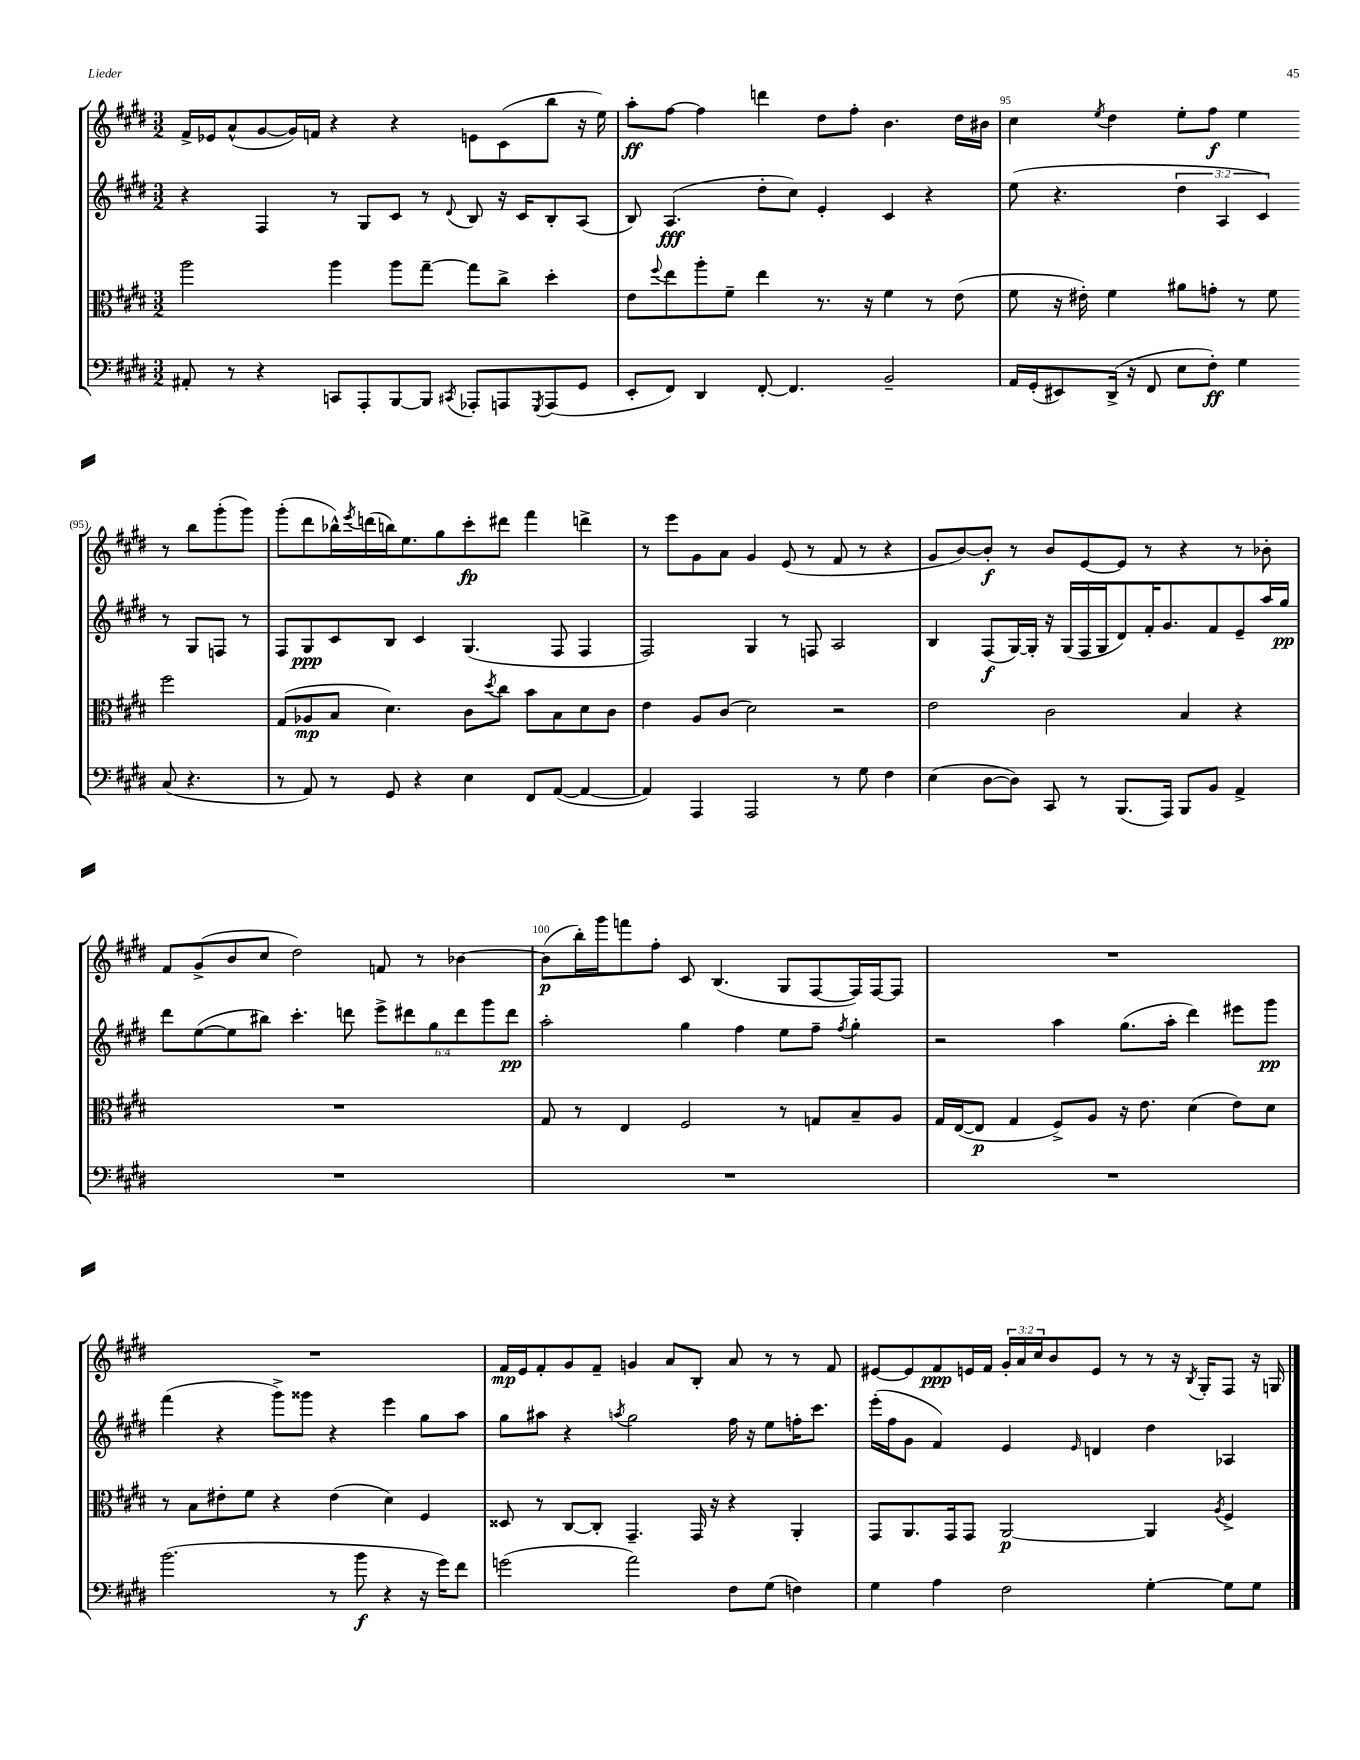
<<
\new StaffGroup <<
\new Staff = "s0" {
    \clef treble \key e \major \numericTimeSignature \time 3/2 \override Staff.TupletNumber.text = #tuplet-number::calc-fraction-text
    fis'16-> ees'16 a'8-^( gis'8~ gis'16) f'16 r4 r4 e'8 cis'8( b''8 r16 e''16) |
    a''8-.\ff fis''8~ fis''4 d'''4 dis''8 fis''8-. b'4. dis''16 bis'16 |
    cis''4 \acciaccatura { e''8 } dis''4 e''8-. fis''8\f e''4 r8 b''8 gis'''8-.( gis'''8) |
    gis'''8-.( dis'''8 bes''16-^) \acciaccatura { e'''8 } d'''16( b''16) e''8. gis''8 cis'''8-.\fp dis'''8 fis'''4 d'''4-> |
    r8 e'''8 gis'8 a'8 gis'4 e'8( r8 fis'8 r8 r4 |
    gis'8 b'8~) b'8-.\f r8 b'8 e'8~ e'8 r8 r4 r8 bes'8-. |
    fis'8 gis'8->( b'8 cis''8 dis''2) f'8 r8 bes'4~ |
    bes'8\p( b''16-.) gis'''16 f'''8 fis''8-. cis'8 b4.( gis8 fis8~ fis16) fis16~ fis8 |
    R1. |
    R1. |
    fis'16\mp e'16 fis'8-. gis'8 fis'8-- g'4 a'8 b8-. a'8 r8 r8 fis'8 |
    eis'8~ eis'8 fis'8\ppp e'16 fis'16 \tuplet 3/2 { gis'16-. a'16 cis''16 } b'8 e'8 r8 r8 r16 \acciaccatura { b8 } gis16-. fis8 r16 g16 \bar "|." |
}
\new Staff = "s1" {
    \clef treble \key e \major \numericTimeSignature \time 3/2 \override Staff.TupletNumber.text = #tuplet-number::calc-fraction-text
    r4 fis4 r8 gis8 cis'8 r8 \appoggiatura { dis'8 } b8 r16 cis'16 b8-. a8( |
    b8) a4.\fff( dis''8-. cis''8) e'4-. cis'4 r4 |
    e''8( r4. \tuplet 3/2 { dis''4 a4 cis'4) } r8 gis8 f8 r8 |
    fis8 gis8\ppp cis'8 b8 cis'4 gis4.( fis8 fis4 |
    fis2) gis4 r8 f8 a2 |
    b4 fis8\f( gis16~) gis16-. r16 gis16( fis16 gis16 dis'8) fis'16-. gis'8. fis'8 e'8-- a''16 gis''16\pp |
    dis'''8 e''8~( e''8 bis''8) cis'''4.-. d'''8 \tuplet 6/4 { e'''8-> dis'''8 gis''8 dis'''8 gis'''8 dis'''8\pp } |
    a''2-. gis''4 fis''4 e''8 fis''8-- \acciaccatura { fis''8 } gis''4-. |
    r2 a''4 gis''8.( a''16-. dis'''4) eis'''8 gis'''8\pp |
    fis'''4( r4 gis'''8->) gisis'''8 r4 e'''4 gis''8 a''8 |
    gis''8 ais''8 r4 \acciaccatura { a''8 } gis''2 fis''16 r16 e''8 f''16-. cis'''8. |
    e'''16-.( fis''16 gis'8 fis'4) e'4 \grace { e'16 } d'4 dis''4 aes4 \bar "|." |
}
\new Staff = "s2" {
    \clef alto \key e \major \numericTimeSignature \time 3/2
    a''2 a''4 a''8 gis''8~-- gis''8 cis''8-> dis''4-. |
    e'8 \appoggiatura { fis''8 } e''8 a''8-. fis'8-- e''4 r8. r16 fis'4 r8 e'8( |
    fis'8 r16 eis'16-.) fis'4 ais'8 g'8-. r8 fis'8 fis''2 |
    gis8( aes8\mp b8 dis'4.) cis'8 \acciaccatura { dis''8 } cis''8 b'8 b8 dis'8 cis'8 |
    e'4 a8 cis'8( dis'2) r2 |
    e'2 cis'2 b4 r4 |
    R1. |
    gis8 r8 e4 fis2 r8 g8 b8-- a8 |
    gis16 e16~( e8\p gis4 fis8->) a8 r16 e'8. dis'4( e'8) dis'8 |
    r8 b8 eis'8-. fis'8 r4 eis'4( dis'4) fis4 |
    disis8 r8 cis8~ cis8-. gis,4.-- gis,16 r16 r4 a,4-. |
    gis,8 a,8. gis,16 gis,8 a,2~\p a,4 \acciaccatura { a8 } fis4-> \bar "|." |
}
\new Staff = "s3" {
    \clef bass \key e \major \numericTimeSignature \time 3/2
    ais,8-. r8 r4 c,8 a,,8-. b,,8~ b,,8 \acciaccatura { cis,8 } aes,,8-. a,,8 \acciaccatura { gis,,8 } a,,8( gis,8 |
    e,8-. fis,8) dis,4 fis,8~-. fis,4. b,2-- |
    a,16 gis,16-.( eis,8) dis,16->( r16 fis,8 e8 fis8-.\ff) gis4 cis8( r4. |
    r8 a,8) r8 gis,8 r4 e4 fis,8 a,8~( a,4~ |
    a,4) a,,4 a,,2 r8 gis8 fis4 |
    e4( dis8~ dis8) cis,8 r8 b,,8.( a,,16) b,,8 b,8 a,4-> |
    R1. |
    R1. |
    R1. |
    b'2.( r8 b'8\f r4 r16 gis'16) fis'8 |
    g'2( a'2) fis8 gis8( f4) |
    gis4 a4 fis2 gis4~-. gis8 gis8 \bar "|." |
}
>>
>>
\layout { \context { \Score currentBarNumber = #93 \override BarNumber.break-visibility = ##(#f #t #t) barNumberVisibility = #(every-nth-bar-number-visible 5) } }
